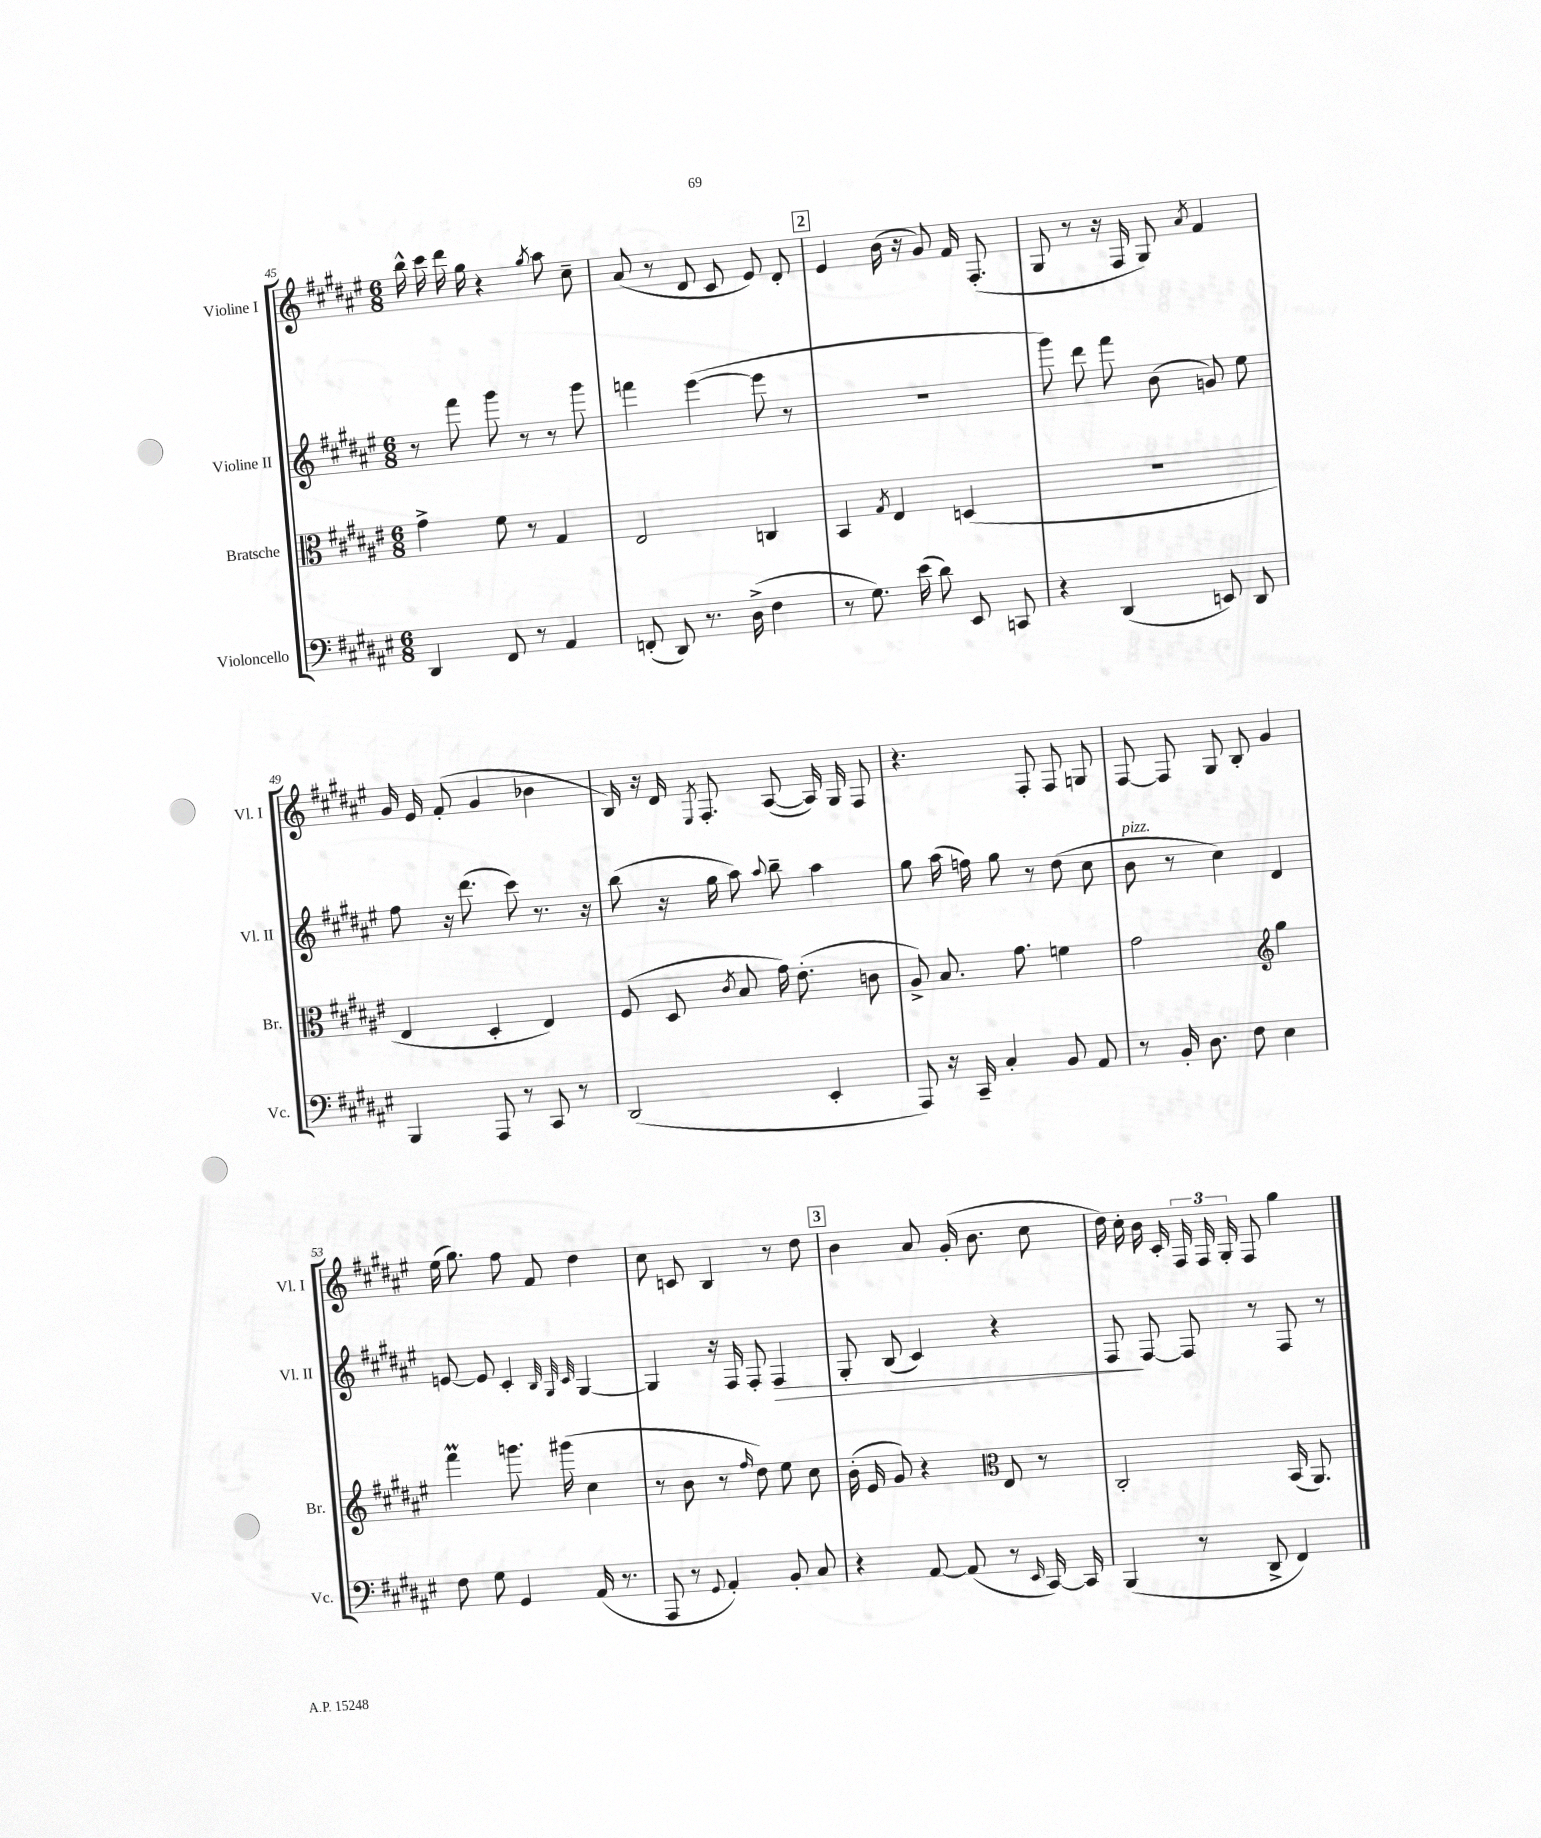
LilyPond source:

<<
\new StaffGroup <<
\new Staff = "s0" \with { instrumentName = "Violine I" shortInstrumentName = "Vl. I" } {
    \clef treble \key fis \major \numericTimeSignature \time 6/8
    \autoBeamOff b''16-^ cis'''16 dis'''16 gis''16 r4 \acciaccatura { gis''8 } ais''8 cis''8-- |
    ais'8( r8 dis'8 cis'8 eis'8) dis'8-. |
    \mark \markup { \box "2" } eis'4 b'16( r16 gis'8) fis'16 fis8.-.( |
    gis8 r8 r16 fis16 gis8) \acciaccatura { ais'8 } fis'4 |
    gis'16 eis'16 fis'8-.( gis'4 bes'4 |
    b16) r16 dis'16 \acciaccatura { eis8 } fis8.-. ais8~( ais16) gis16 fis8 |
    r4. fis8-. fis8 g8 |
    fis8~ fis8 gis8 b8-. gis'4 |
    eis''16( gis''8.) fis''8 fis'8 dis''4 |
    cis''8 c'8 b4 r8 dis''8 |
    \mark \markup { \box "3" } b'4 ais'8 gis'16-.( b'8. cis''8 |
    dis''16) cis''16-. b'16 cis'16-. \tuplet 3/2 { fis16 fis16 gis16-. } fis8 gis''4 \bar "|." |
}
\new Staff = "s1" \with { instrumentName = "Violine II" shortInstrumentName = "Vl. II" } {
    \clef treble \key fis \major \numericTimeSignature \time 6/8
    \autoBeamOff r8 fis'''8 gis'''8 r8 r8 gis'''8 |
    f'''4 eis'''4~( eis'''8 r8 |
    \mark \markup { \box "2" } R2. |
    gis'''8) dis'''8 fis'''8 b'8( g'8) eis''8 |
    fis''8 r16 dis'''8.( cis'''8) r8. r16 |
    b''8( r16 gis''16 ais''8) \appoggiatura { ais''8 } b''8-- ais''4 |
    gis''8 ais''16( f''16) gis''8 r8 dis''8( cis''8 |
    b'8^\markup { \italic "pizz." } r8 cis''4) dis'4 |
    e'8~ e'8 cis'4-. \grace { b32 gis32 cis'32 } gis4~ |
    gis4 r16 fis16 fis8-. fis4\> |
    \mark \markup { \box "3" } gis8-. b8( cis'4) r4 |
    fis8\! fis8~ fis8 r8 fis8 r8 \bar "|." |
}
\new Staff = "s2" \with { instrumentName = "Bratsche" shortInstrumentName = "Br." } {
    \clef alto \key fis \major \numericTimeSignature \time 6/8
    \autoBeamOff gis'4-> fis'8 r8 gis4 |
    eis2 c4 |
    \mark \markup { \box "2" } b,4 \acciaccatura { gis8 } eis4 d4( |
    R2. |
    eis4 dis4-. eis4) |
    fis8( dis8 \acciaccatura { cis'8 } b8 gis'16) eis'8.-.( c'8 |
    ais8->) b8. gis'8. f'4 |
    gis'2 \clef treble gis''4 |
    fis'''4\prall g'''8. gis'''16( cis''4 |
    r8 b'8 r8 \grace { fis''16 } dis''8) eis''8 cis''8 |
    \mark \markup { \box "3" } b'16-.( eis'16 gis'8) r4 \clef alto eis8 r8 |
    cis2-. b,16( ais,8.) \bar "|." |
}
\new Staff = "s3" \with { instrumentName = "Violoncello" shortInstrumentName = "Vc." } {
    \clef bass \key fis \major \numericTimeSignature \time 6/8
    \autoBeamOff dis,4 fis,8 r8 ais,4 |
    f,8-.( dis,8) r8. dis16->( fis4 |
    \mark \markup { \box "2" } r8 gis8.) eis'16( dis'8) eis,8 c,8 |
    r4 dis,4( e,8) dis,8 |
    b,,4 ais,,8 r8 cis,8 r8 |
    dis,2( eis,4-. |
    ais,,8) r16 cis,16-- cis4-. b,8 ais,8 |
    r8 b,16-. dis8. fis8 eis4 |
    fis8 gis8 gis,4 ais,16( r8. |
    ais,,8 r8 \appoggiatura { gis,8 } ais,4-.) b,8-. cis8 |
    \mark \markup { \box "3" } r4 ais,8~ ais,8( r8 \grace { eis,16 } cis,16~) cis,16 |
    b,,4( r8 dis,8-> fis,4) \bar "|." |
}
>>
>>
\layout { \context { \Score currentBarNumber = #45 } }
